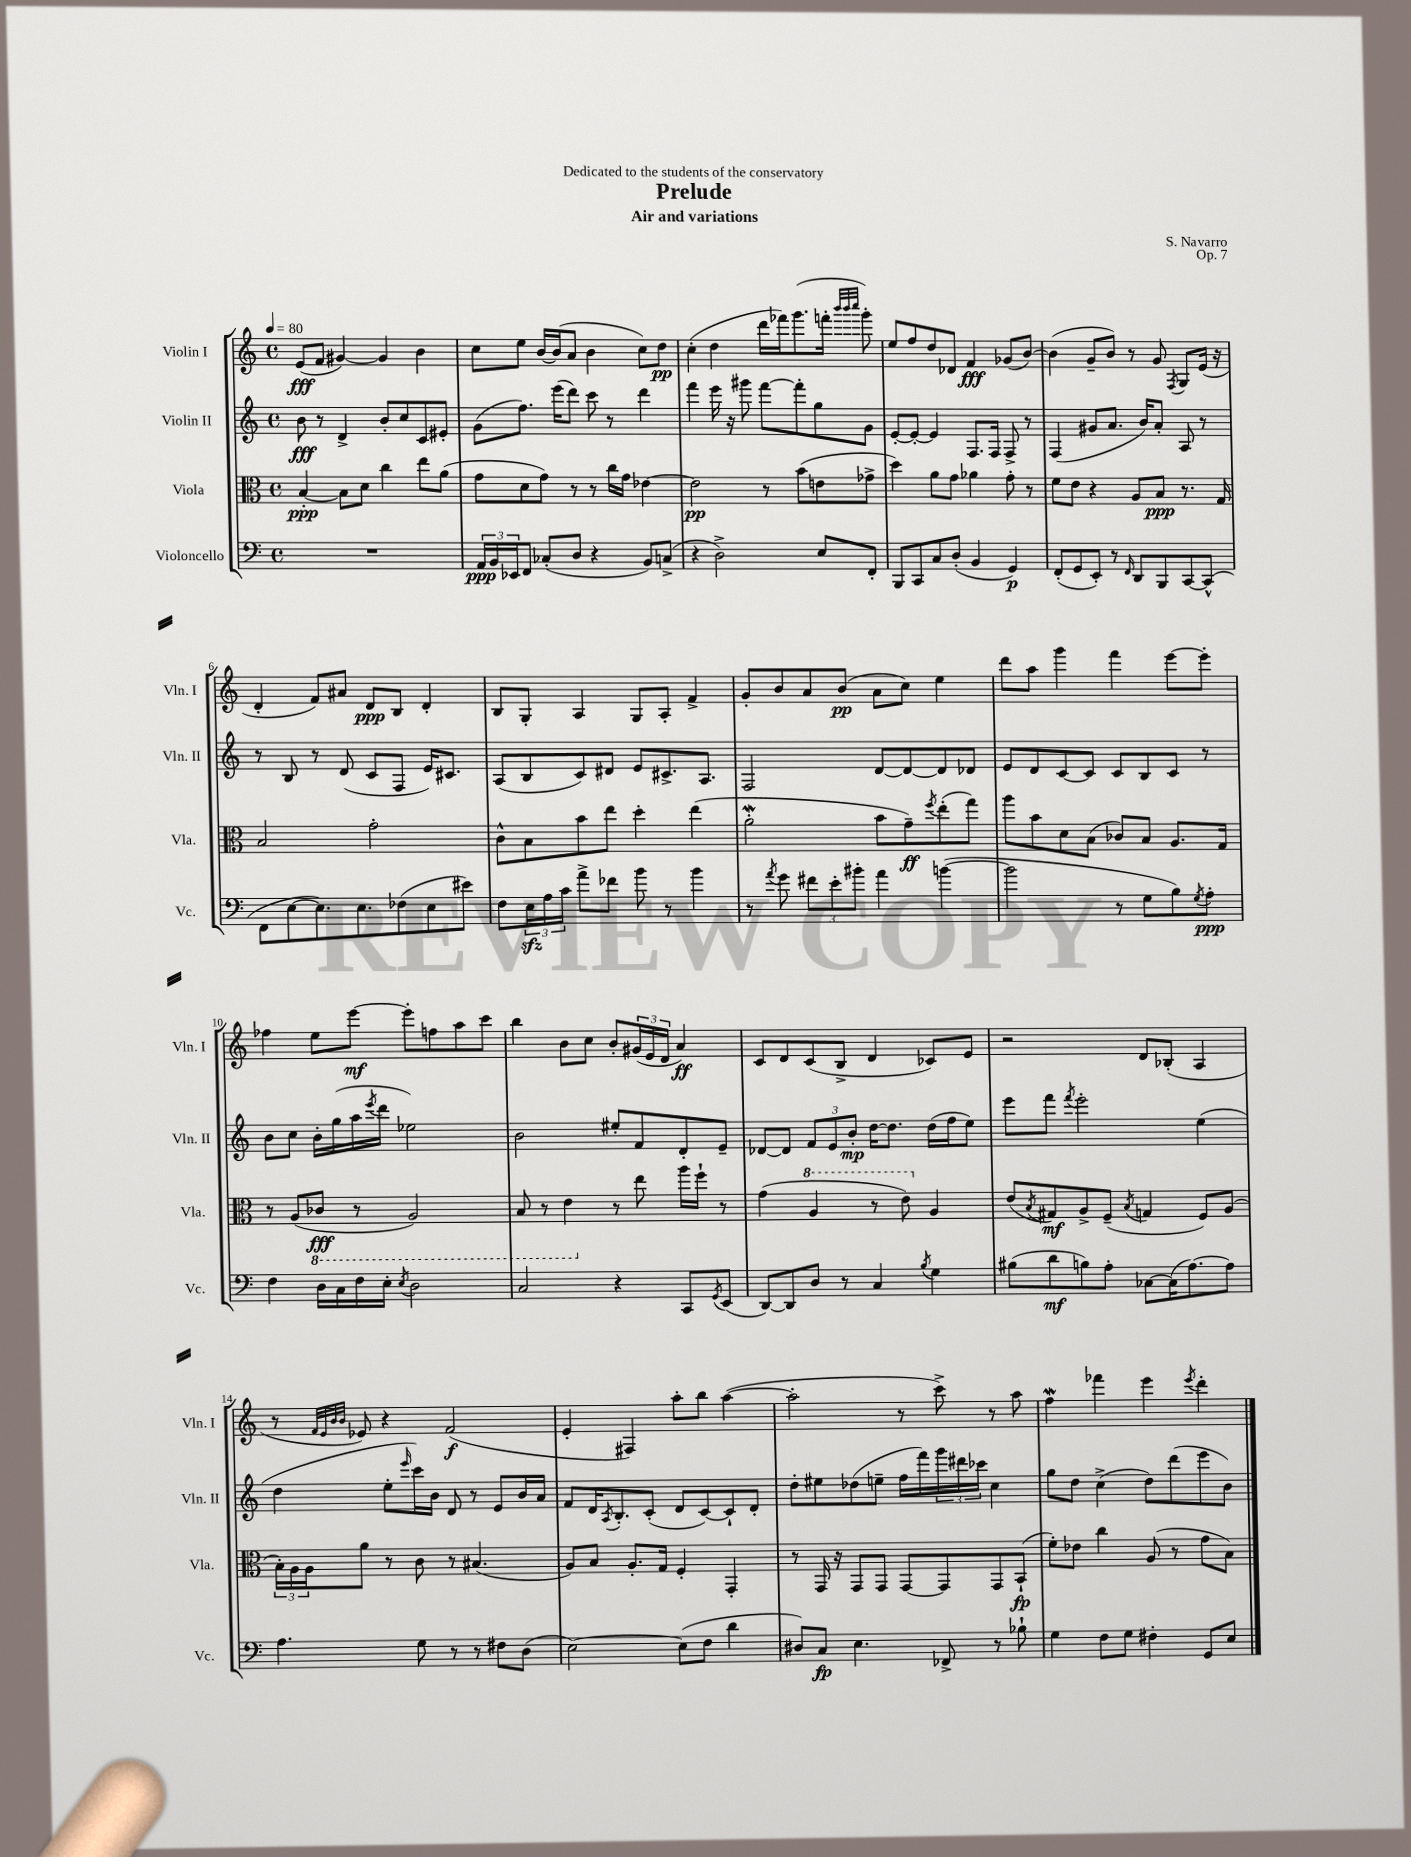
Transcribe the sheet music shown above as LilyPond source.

\header { title = "Prelude" composer = "S. Navarro" subtitle = "Air and variations" dedication = "Dedicated to the students of the conservatory" opus = "Op. 7" }
<<
\new StaffGroup <<
\new Staff = "s0" \with { instrumentName = "Violin I" shortInstrumentName = "Vln. I" } {
    \clef treble \key c \major \defaultTimeSignature \time 4/4 \tempo 4 = 80
    e'8\fff( f'8 gis'4~) gis'4 b'4 |
    c''8 e''8 b'16~ b'16( a'8 b'4 c''8) d''8\pp |
    c''4-.( d''4 d'''16 fes'''16) g'''8.( f'''16-. \grace { b'''32 b'''32 c''''32 } g'''8-.) |
    e''8 f''8 d''8 des'8 f'4\fff ges'8( b'8~) |
    b'4( g'8-- b'8) r8 g'8 \acciaccatura { f8 } g8 e'16( r16 |
    d'4-. f'8) ais'8 d'8\ppp b8 d'4-. |
    b8 g8-. a4 g8 a8-. f'4-> |
    g'8-. b'8 a'8 b'8\pp( a'8 c''8) e''4 |
    d'''8 a''8 g'''4 f'''4 e'''8~ e'''8-. |
    fes''4 e''8 e'''8~\mf e'''8-. f''8 a''8 c'''8 |
    b''4 b'8 c''8 b'8-. \tuplet 3/2 { gis'16( e'16 d'16 } a'4\ff) |
    c'8 d'8 c'8( b8-> d'4 ces'8) e'8 |
    r2 d'8 bes8-.( a4 |
    r8 \grace { f'32 e'32 b'32 b'32 } ees'8) r4 f'2\f( |
    e'4-. fis4) a''8-. b''8 a''4~( |
    a''2-. r8 c'''8->) r8 a''8 |
    f''4\mordent fes'''4 e'''4 \acciaccatura { e'''8 } d'''4-. \bar "|." |
}
\new Staff = "s1" \with { instrumentName = "Violin II" shortInstrumentName = "Vln. II" } {
    \clef treble \key c \major \defaultTimeSignature \time 4/4
    b'8\fff r8 d'4-> b'8-. c''8 c'8 eis'8-. |
    g'8( f''8.) e'''16( d'''8) c'''8 r8 d'''4 |
    f'''4 e'''16 r16 gis'''8 f'''8~ f'''8-. g''8 g'8 |
    e'8~-. e'8~-. e'4 f8. f16 f8-> r8 |
    f4( gis'8 a'8. b'16) a'8-. a8 r8 |
    r8 b8 r8 d'8( c'8 f8 e'16) cis'8. |
    a8( b8 c'8) dis'8 e'8 cis'8.-> a8. |
    f2 d'8~ d'8~ d'8 des'8 |
    e'8 d'8 c'8~ c'8 c'8 b8 c'8 r8 |
    b'8 c''8 b'16-. g''16( a''16 \acciaccatura { e'''8 } d'''16 ees''2) |
    b'2 eis''8-. f'8 d'8-. e'8-- |
    des'8~ des'8 \tuplet 3/2 { f'8 e'8 b'8-.\mp } d''16~ d''8. d''16( f''16 e''8) |
    e'''8 f'''8 \acciaccatura { f'''8 } e'''2-. e''4( |
    d''4 e''8-. \grace { e'''16 } c'''16) b'16 d'8 r8 e'8 b'16 a'16 |
    f'8 d'16 \acciaccatura { a8 } b8.-. c'8-.( d'8 c'8~) c'8-! d'8-. |
    d''8-. eis''8 des''8( e''8-- f''16 f'''16) \tuplet 3/2 { g'''16 dis'''16 ces'''16 } c''4 |
    g''8 d''8 c''4->( d''8) d'''8( e'''8 b'8) \bar "|." |
}
\new Staff = "s2" \with { instrumentName = "Viola" shortInstrumentName = "Vla." } {
    \clef alto \key c \major \defaultTimeSignature \time 4/4
    b4~-.\ppp b8 d'8 c''4 e''8 a'8( |
    g'8 d'8 g'8) r8 r8 c''16 g'16 ees'4~ |
    ees'2\pp r8 b'8( e'8 ges'8-> |
    d''4) a'8 g'8 aes'4 g'8-. r8 |
    f'8 e'8 r4 a8 b8\ppp r8. g16 |
    b2 g'2-. |
    c'8-^ b8 b'8 e''8 d''4-. e''4( |
    a'2-.\mordent b'8 g'8--\ff) \acciaccatura { f''8 } e''8-.( g''8) |
    a''8 b'8 d'8 b8( ces'8) b8 a8. g16 |
    r8 a8( \ottava #-1 ces8\fff r8 a,2) |
    b,8 r8 e4 \ottava #0 r8 e''8 a''16 f''16-! r8 |
    g'4( \ottava #1 a'4 r8 e''8) \ottava #0 a4 |
    e'8( \acciaccatura { b8 } gis8\mf) a8-> f8--( \acciaccatura { b8 } g4 f8) a8( |
    \tuplet 3/2 { b16-.) a16 a16 } a'8 r8 c'8 r8 bis4.( |
    a8) b8 a8.-. g16 f4-. g,4-. |
    r8 g,16 r16 g,8 g,8 g,8~ g,8 g,8 b,8-!\fp( |
    f'8-.) ees'8 c''4 a8( r8 g'8 b8) \bar "|." |
}
\new Staff = "s3" \with { instrumentName = "Violoncello" shortInstrumentName = "Vc." } {
    \clef bass \key c \major \defaultTimeSignature \time 4/4
    R1 |
    \tuplet 3/2 { a,16\ppp b,16 ees,16 } f,8 ces8-.( d8 r4 b,8) c8->( |
    r4 d2->) e8 f,8-. |
    b,,8 c,8 c8 d8-.( b,4 g,4\p) |
    f,8-.( g,8 e,8-.) r8 \grace { f,16 } d,8 b,,8 c,8~ c,8-^( |
    f,8 e8~ e8.) e8. fes8( e8 eis'8) |
    f8 \tuplet 3/2 { e16\sfz a16 c'16 } a'8-> fes'8 b'8 r8 b'4 |
    r8 \acciaccatura { a'8 } g'8 \tuplet 3/2 { fis'8 e'8-. bis'8-. } a'4 b'4~( |
    b'2 r8 g8 b8) \acciaccatura { g8 } a8-.\ppp |
    f4 d16 c16 f16 e16-. \acciaccatura { e8 } d2 |
    c2 r4 c,8 \acciaccatura { g,8 } e,8( |
    d,8~) d,8 d8 r8 c4 \acciaccatura { b8 } g4 |
    bis8( d'8\mf b8) a8-. ces8~ ces16( a8.~) a8 |
    a4. g8 r8 r8 fis8 d8( |
    e2~) e8( f8 d'4 |
    dis8) c8\fp e4. fes,8-> r8 bes8-! |
    g4 f8 g8 fis4-. g,8 e8 \bar "|." |
}
>>
>>
